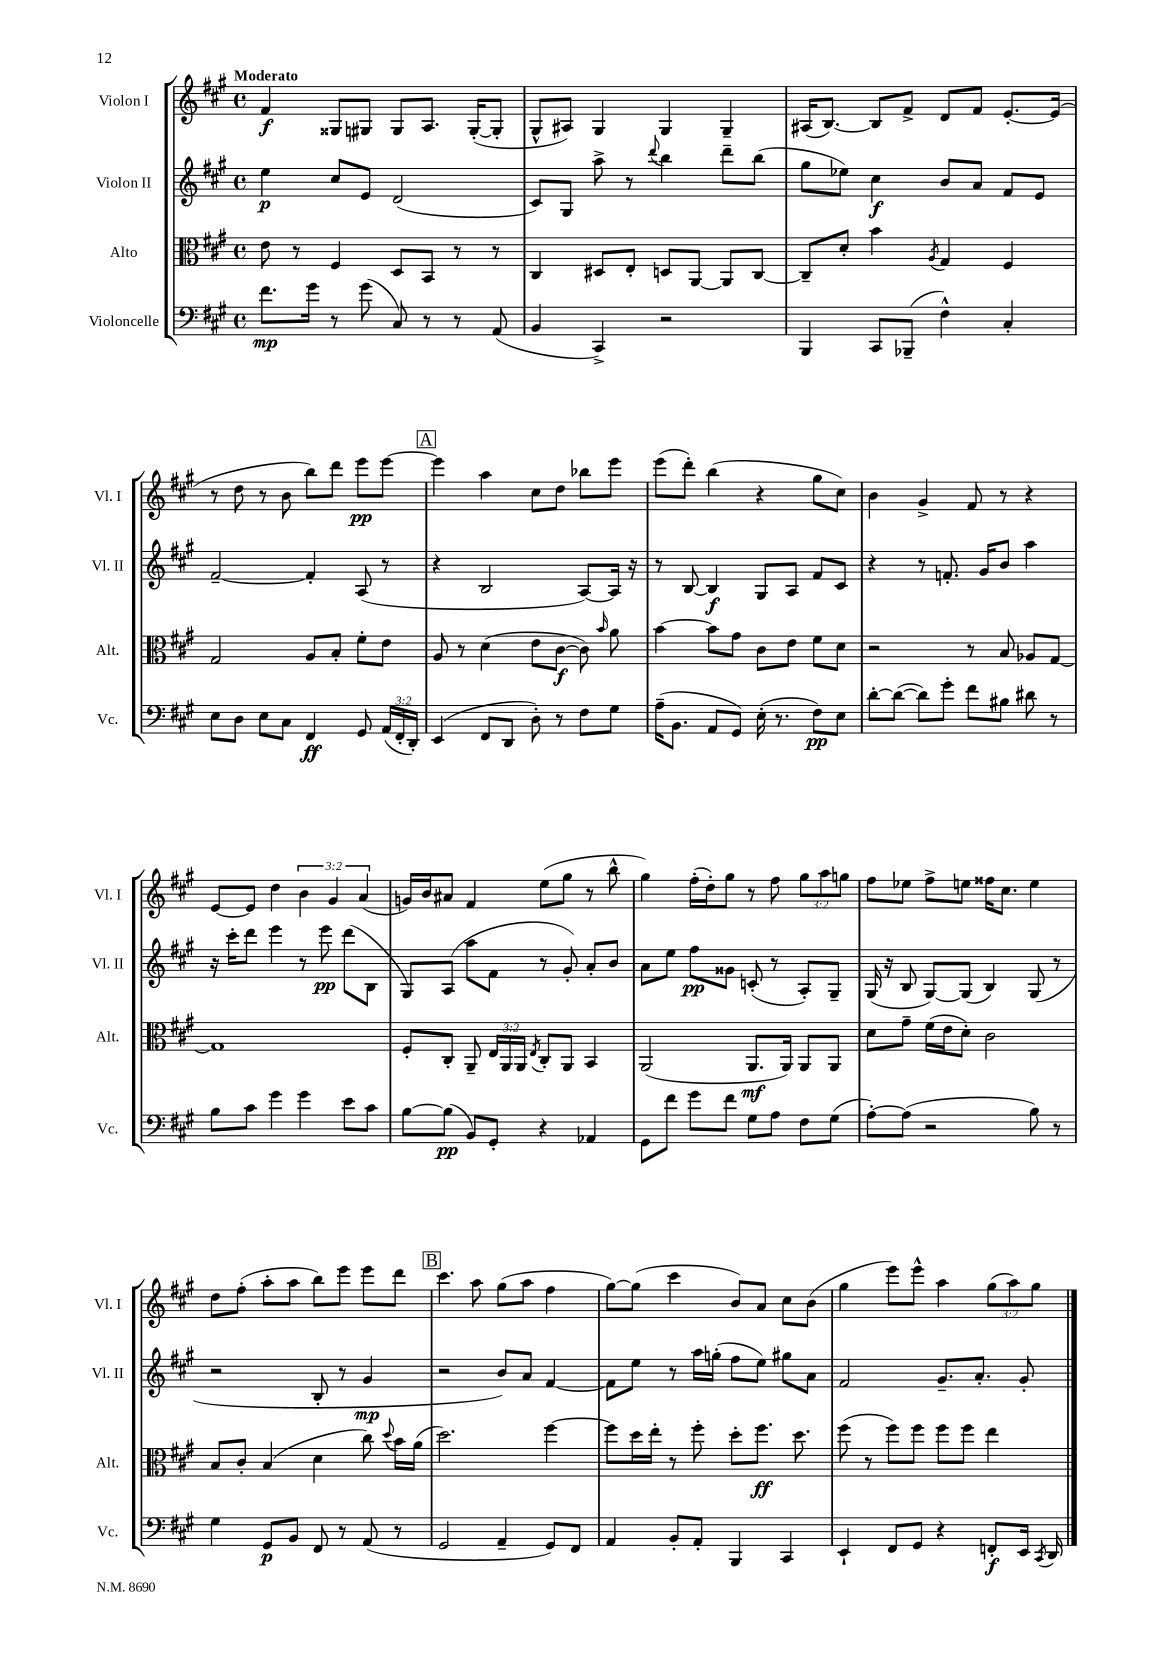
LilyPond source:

<<
\new StaffGroup <<
\new Staff = "s0" \with { instrumentName = "Violon I" shortInstrumentName = "Vl. I" } {
    \clef treble \key a \major \defaultTimeSignature \time 4/4 \override Staff.TupletNumber.text = #tuplet-number::calc-fraction-text \tempo "Moderato"
    \autoBeamOff fis'4\f gisis8[ gis8] gis8[ a8.] gis16[~-.( gis8]-. |
    gis8[-^ ais8]) gis4 gis4 gis4-- |
    ais16[( b8.]~) b8[ fis'8]-> d'8[ fis'8] e'8.[~-. e'16]( |
    r8 d''8 r8 b'8 b''8[) d'''8] e'''8[\pp e'''8]~ |
    \mark \markup { \box "A" } e'''4 a''4 cis''8[ d''8] bes''8[ e'''8] |
    e'''8[( d'''8]-.) b''4( r4 gis''8[ cis''8]) |
    b'4 gis'4-> fis'8 r8 r4 |
    e'8[~ e'8] d''4 \tuplet 3/2 { b'4 gis'4 a'4( } |
    g'16[) b'16 ais'8] fis'4 e''8[( gis''8] r8 b''8-^ |
    gis''4) fis''16[-.( d''16-.) gis''8] r8 fis''8 \tuplet 3/2 { gis''8[ a''8 g''8] } |
    fis''8[ ees''8] fis''8[-> e''8] fisis''16[ cis''8.] e''4 |
    d''8[ fis''8]-.( a''8[-. a''8] b''8[) e'''8] e'''8[ d'''8] |
    \mark \markup { \box "B" } cis'''4. a''8 gis''8[( a''8] fis''4 |
    gis''8[~) gis''8]( cis'''4 b'8[) a'8] cis''8[ b'8]( |
    gis''4 e'''8[) e'''8]-^ a''4 \tuplet 3/2 { gis''8[( a''8) gis''8] } \bar "|." |
}
\new Staff = "s1" \with { instrumentName = "Violon II" shortInstrumentName = "Vl. II" } {
    \clef treble \key a \major \defaultTimeSignature \time 4/4
    \autoBeamOff e''4\p cis''8[ e'8] d'2( |
    cis'8[) gis8] a''8-> r8 \appoggiatura { d'''8 } b''4 d'''8[-- b''8]( |
    gis''8[ ees''8]) cis''4\f b'8[ a'8] fis'8[ e'8] |
    fis'2~-- fis'4-. a8( r8 |
    \mark \markup { \box "A" } r4 b2 a8[~) a16] r16 |
    r8 b8~ b4\f gis8[ a8] fis'8[ cis'8] |
    r4 r8 f'8.-. gis'16[ b'8] a''4 |
    r16 cis'''16[-. d'''8] e'''4 r8 e'''8\pp d'''8[( b8] |
    gis8[) a8]( a''8[ fis'8] r8 gis'8-.) a'8[-. b'8] |
    a'8[ e''8] fis''8[\pp gisis'8] c'8-.( r8 a8[-.) gis8]-- |
    gis16( r16 b8 gis8[~) gis8]( b4) gis8( r8 |
    r2 b8-. r8 gis'4\mp |
    \mark \markup { \box "B" } r2 b'8[) a'8] fis'4~ |
    fis'8[ e''8] r8 a''16[ g''16]-.( fis''8[ e''8]) gis''8[ a'8] |
    fis'2 gis'8.[-- a'8.]-. gis'8-. \bar "|." |
}
\new Staff = "s2" \with { instrumentName = "Alto" shortInstrumentName = "Alt." } {
    \clef alto \key a \major \defaultTimeSignature \time 4/4 \override Staff.TupletNumber.text = #tuplet-number::calc-fraction-text
    \autoBeamOff e'8 r8 fis4 d8[ b,8] r8 r8 |
    cis4 dis8[ e8]-. d8[ a,8]~ a,8[ cis8]~ |
    cis8[-- d'8]-. b'4 \acciaccatura { a8 } gis4 fis4 |
    gis2 a8[ b8]-. fis'8[-. e'8] |
    \mark \markup { \box "A" } a8 r8 d'4( e'8[ cis'8]~\f cis'8) \grace { b'16 } a'8 |
    b'4~ b'8[ gis'8] cis'8[ e'8] fis'8[ d'8] |
    r2 r8 b8 aes8[ gis8]~ |
    gis1 |
    fis8[-. cis8]-. a,8-- \tuplet 3/2 { e16[ a,16 a,16] } \acciaccatura { e8 } cis8[-. a,8] b,4 |
    a,2( a,8.[\mf a,16]) a,8[ a,8] |
    d'8[ gis'8]-- fis'16[( e'16 d'8]-.) cis'2 |
    b8[ cis'8]-. b4( d'4 cis''8) \appoggiatura { d''8 } b'16[ a'16]( |
    \mark \markup { \box "B" } d''2.) fis''4~ |
    fis''8[ d''16 e''16]-. r8 fis''8-. d''8[-. fis''8.]\ff d''8. |
    fis''8( r8 fis''8[) fis''8] fis''8[ fis''8] e''4 \bar "|." |
}
\new Staff = "s3" \with { instrumentName = "Violoncelle" shortInstrumentName = "Vc." } {
    \clef bass \key a \major \defaultTimeSignature \time 4/4 \override Staff.TupletNumber.text = #tuplet-number::calc-fraction-text
    \autoBeamOff fis'8.[\mp gis'16] r8 gis'8( cis8) r8 r8 a,8( |
    b,4 cis,4->) r2 |
    b,,4 cis,8[ bes,,8]--( fis4-^) cis4-. |
    e8[ d8] e8[ cis8] fis,4\ff gis,8 \tuplet 3/2 { a,16[( fis,16-. d,16]-.) } |
    \mark \markup { \box "A" } e,4( fis,8[ d,8] d8-.) r8 fis8[ gis8] |
    a16[--( b,8.] a,8[ gis,8]) e16-.( r8. fis8[\pp) e8] |
    d'8[~-. d'8]~( d'8[) gis'8]-. fis'8[ bis8] dis'8 r8 |
    b8[ cis'8] gis'4 gis'4 e'8[ cis'8] |
    b8[~ b8]\pp( b,8[) gis,8]-. r4 aes,4 |
    gis,8[ fis'8] gis'8[ fis'8] gis8[ a8] fis8[ gis8]( |
    a8[~-.) a8]( r2 b8) r8 |
    gis4 gis,8[\p b,8] fis,8 r8 a,8( r8 |
    \mark \markup { \box "B" } gis,2 a,4-- gis,8[) fis,8] |
    a,4 b,8[-. a,8]-. b,,4 cis,4 |
    e,4-! fis,8[ gis,8] r4 f,8[-.\f e,16] \acciaccatura { cis,8 } d,16 \bar "|." |
}
>>
>>
\layout { \context { \Score \remove "Bar_number_engraver" } }
